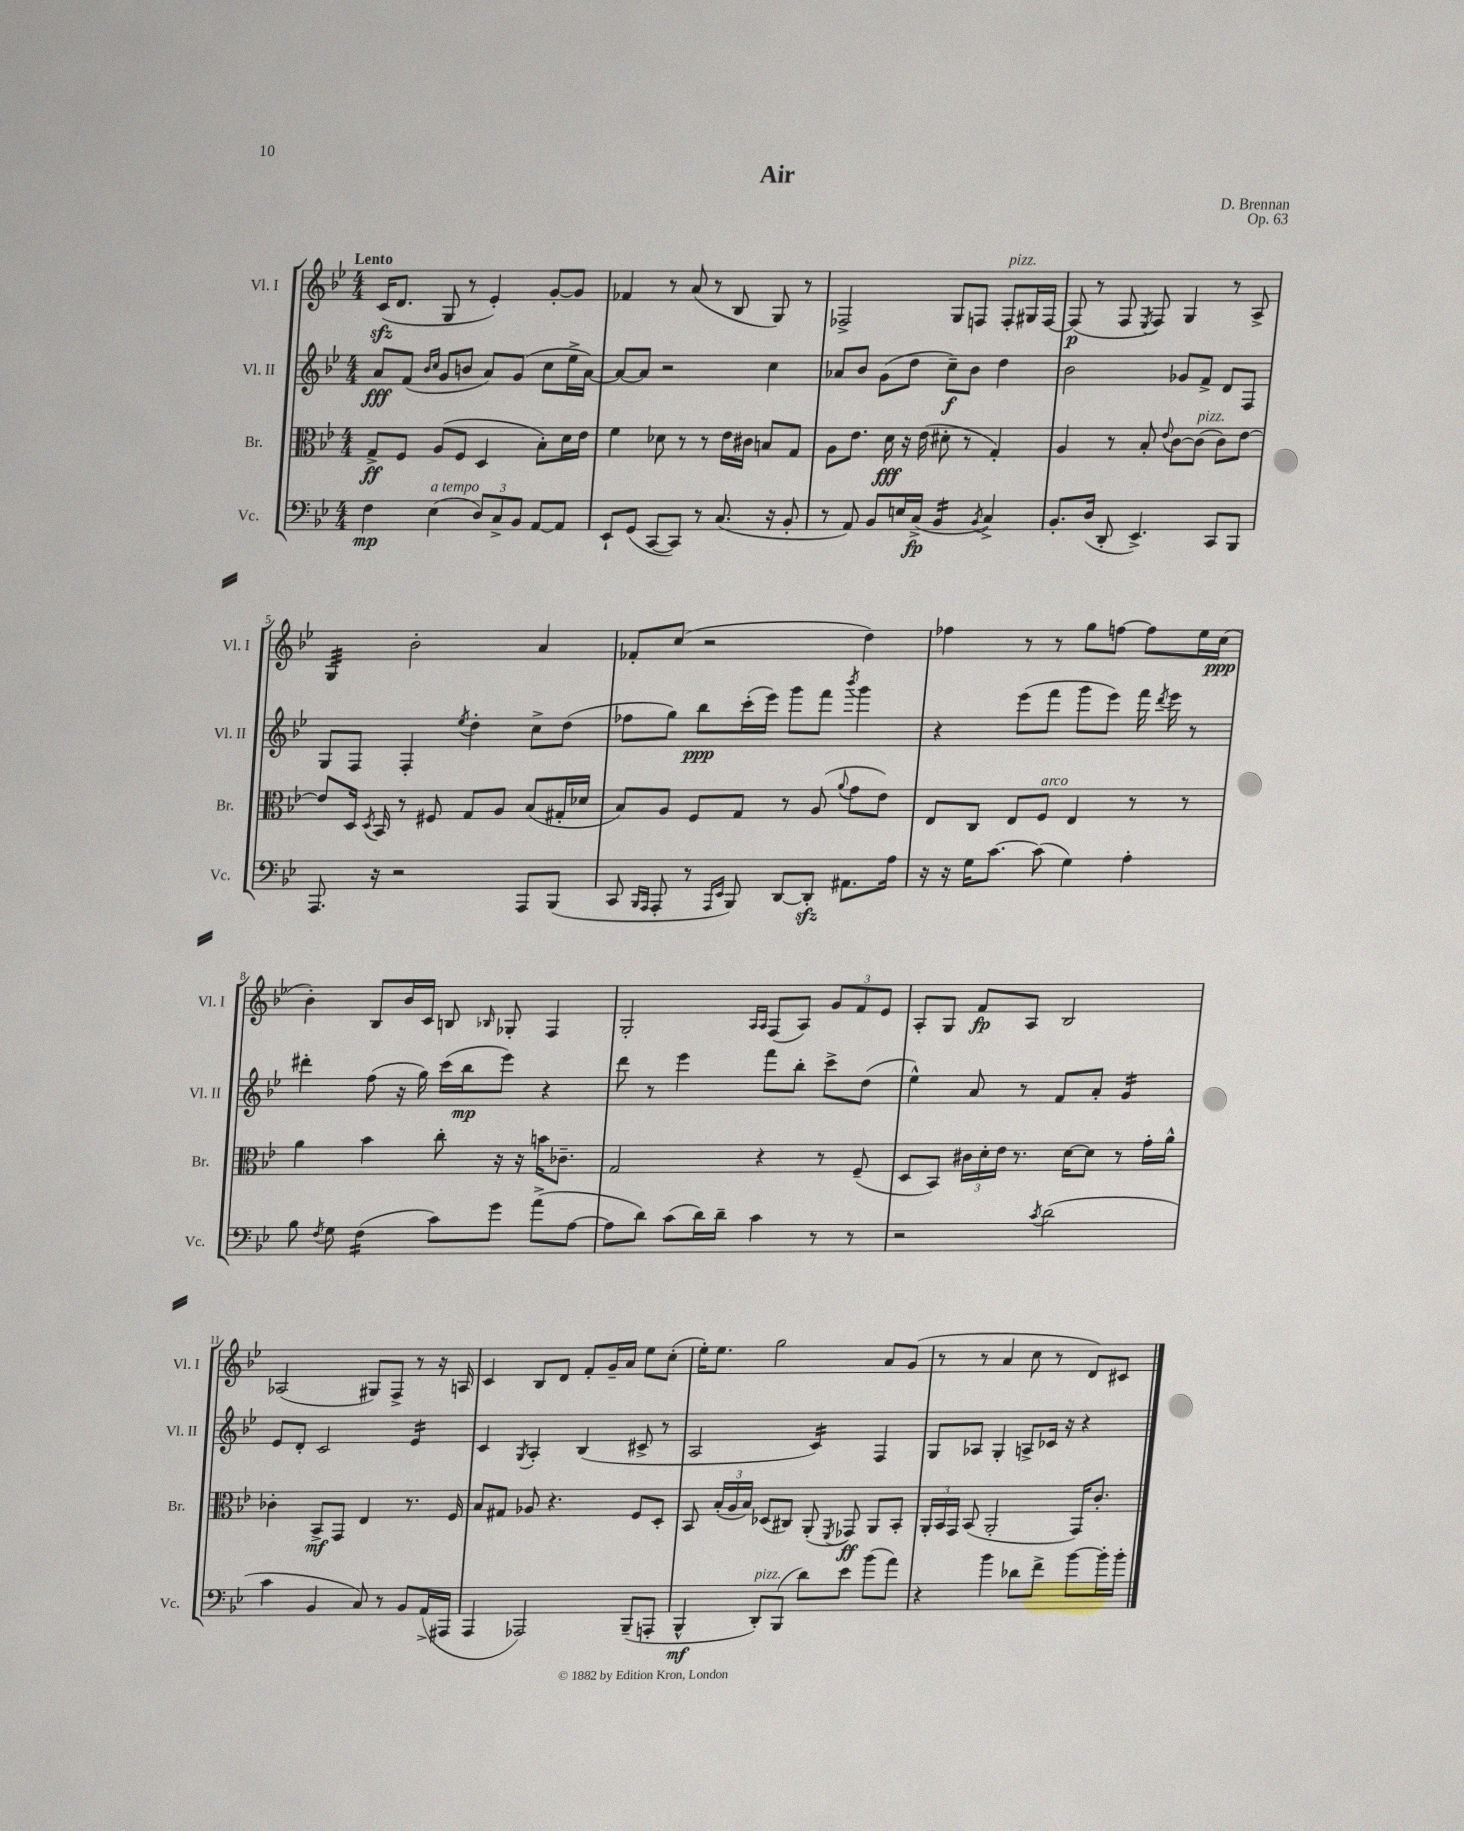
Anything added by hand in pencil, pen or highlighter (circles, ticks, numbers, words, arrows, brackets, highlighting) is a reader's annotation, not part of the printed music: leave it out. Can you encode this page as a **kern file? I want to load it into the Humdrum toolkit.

**kern	**kern	**kern	**kern
*staff4	*staff3	*staff2	*staff1
*clefF4	*clefC3	*clefG2	*clefG2
*k[b-e-]	*k[b-e-]	*k[b-e-]	*k[b-e-]
*M4/4	*M4/4	*M4/4	*M4/4
4F	8G^	8a	(16c
.	.	.	8.d
.	8F	(8f	.
.	.	16qqb-	.
.	.	16qqcc	.
(4E-	(8A	8g	8G
.	8F	8b	8r
12D)	4D	8a)	4e-')
12C^	.	.	.
.	.	(8g	.
12BB-	.	.	.
[8AA	8B-')	8cc	[8g'
8AA]	16d	16ee-^	8g]
.	16e-	[16a)	.
=	=	=	=
8EE-`	4f	8a_	4f-
(8GG	.	8a]	.
[8CC	8d-	2r	8r
8CC])	8r	.	(8a
8r	8r	.	8r
(8.C	16e-	.	8B-
.	16c#	.	.
.	8B	4cc	8G)
16r	.	.	.
8BB-'	8G	.	8r
=	=	=	=
8r	8A	8a-	2F-^
8AA)	8.e-	8b-	.
8BB-	.	(8g	.
.	16d	.	.
16E	16r	8dd	.
(16C^	(16e-	.	.
4BB-	8d#'	8cc~)	8G
.	8r	8b-	8F
8qBB-	.	.	.
4C^)	4G')	4dd	8F'
.	.	.	16G#
.	.	.	[16F
=	=	=	=
8.BB-'	4A	2b-	(8F]
.	.	.	8r
(16D	.	.	.
8DD'	8r	.	8F
.	.	.	8qE-
4.EE-^)	8B-'	.	8F)
.	8qqe-	.	.
.	[8c	8g-	4G
.	(8c]	8f^	.
8CC	8c)	8d	8r
8BBB-	[8e-	8F	8A^
=	=	=	=
8.AAA	8e-]	8G	4G
.	16D	8F	.
.	8qD	.	.
16r	16BB-	.	.
2r	8r	4F'	2b-'
.	8F#	.	.
.	.	8qee-	.
.	8G	4dd'	.
.	8A	.	.
8AAA	(8B-	8cc^	4a
(8BBB-	16G#'	(8dd	.
.	16d-	.	.
=	=	=	=
8CC	8B-)	8ff-	8f-'
16qqBBB-	.	.	.
16qqAAA	.	.	.
8AAA'	8A	8gg)	(8cc
8r	8F	8bb-	2r
16qqAAA	.	.	.
16qqEE-	.	.	.
8BBB-)	8G	(16ccc'	.
.	.	16eee-)	.
[8DD	8r	8ggg	.
8DD']	(8A	8fff	.
.	8qqa	8qbbb-	.
8.AA#	8g	4ggg	4dd)
.	8e-)	.	.
16A	.	.	.
=	=	=	=
16r	8E-	4r	4ff-
16r	.	.	.
16G	8C	.	.
[8.c	.	.	.
.	8E-	(8eee-	8r
(8c]	8F	8fff	8r
4G)	4E-	8ggg	8gg
.	.	8eee-)	[8ff
4A'	8r	16fff	8ff]
.	.	8qddd	.
.	.	16eee-	.
.	8r	8r	16ee-
.	.	.	(16cc
=	=	=	=
8B-	4a	4ddd#'	4b-')
8qF	.	.	.
8G	.	.	.
(4F	4b-	(8ff	8B-
.	.	16r	16b-
.	.	16gg)	16c
8c)	8cc'	(16ccc	8B
.	.	16bb-	.
.	.	.	16qqB-
8g	16r	8eee-)	8G-'
.	16r	.	.
(8a^	16b	4r	4F
.	8.c-~	.	.
[8A	.	.	.
=	=	=	=
8A]	2G	8ddd	2G'
8d)	.	8r	.
(8c	.	4eee-	.
16d)	.	.	.
16d~	.	.	.
.	.	.	16qqA
.	.	.	16qqA
4c	4r	8fff	(8F
.	.	8bb-'	8A)
8r	8r	8ccc^	12g
.	.	.	12f
8r	(8F~	(8dd	.
.	.	.	12e-
=	=	=	=
2r	8D	4ee-^^)	8A'
.	8BB-)	.	8G
.	24c#	8a	8f
.	24d'	.	.
.	24e-	.	.
.	8.r	8r	8A
8qc	.	.	.
(2d	.	8f	2B-
.	[16d	.	.
.	8d]	8a'	.
.	8r	4g	.
.	16g'	.	.
.	16a^^	.	.
=	=	=	=
4c	4c-'	8e-	(2A-
.	.	8d'	.
4BB-	8BB-^	2c	.
.	8GG	.	.
8C)	4E-	.	8G#)
8r	.	.	8F^
8BB-	8.r	4e-	8r
(16AA^	.	.	16r
16AAA#	16F	.	16A
=	=	=	=
4AAA	8B-	4c	4c
.	8G#	.	.
.	.	8qG	.
2AAA-)	8A-	4A'	8B-
.	4.r	.	8d
.	.	(4B-	8f'
.	.	.	16g~
.	.	.	16a
(8BBB-~	8F	8c#^	8ee-
8AAA'	8D'	8r	(8cc'
=	=	=	=
4BBB-^^	8BB-	2A	16ee-')
.	.	.	8.ee-
.	(24B-'	.	.
.	24A	.	.
.	24B-)	.	.
8DD')	(8D-	.	2gg
(8BBB-	8C#)	.	.
8d)	(8AA'	4c)	.
.	8qFF	.	.
8e-	8GG-)	.	.
(8b-	8AA	4F	8a
8a)	8BB-'	.	(8g
=	=	=	=
4r	24AA'	8G	8r
.	24BB-	.	.
.	24GG	.	.
.	(8BB-	8A-	8r
4b-	2AA'	4G'	4a
8d-	.	8A^	8cc
8f^	.	16c-	8r
.	.	16r	.
[8b-	16GG)	4r	8d)
.	8.c'	.	.
16b-']	.	.	8c#
16b-'	.	.	.
==	==	==	==
*-	*-	*-	*-
